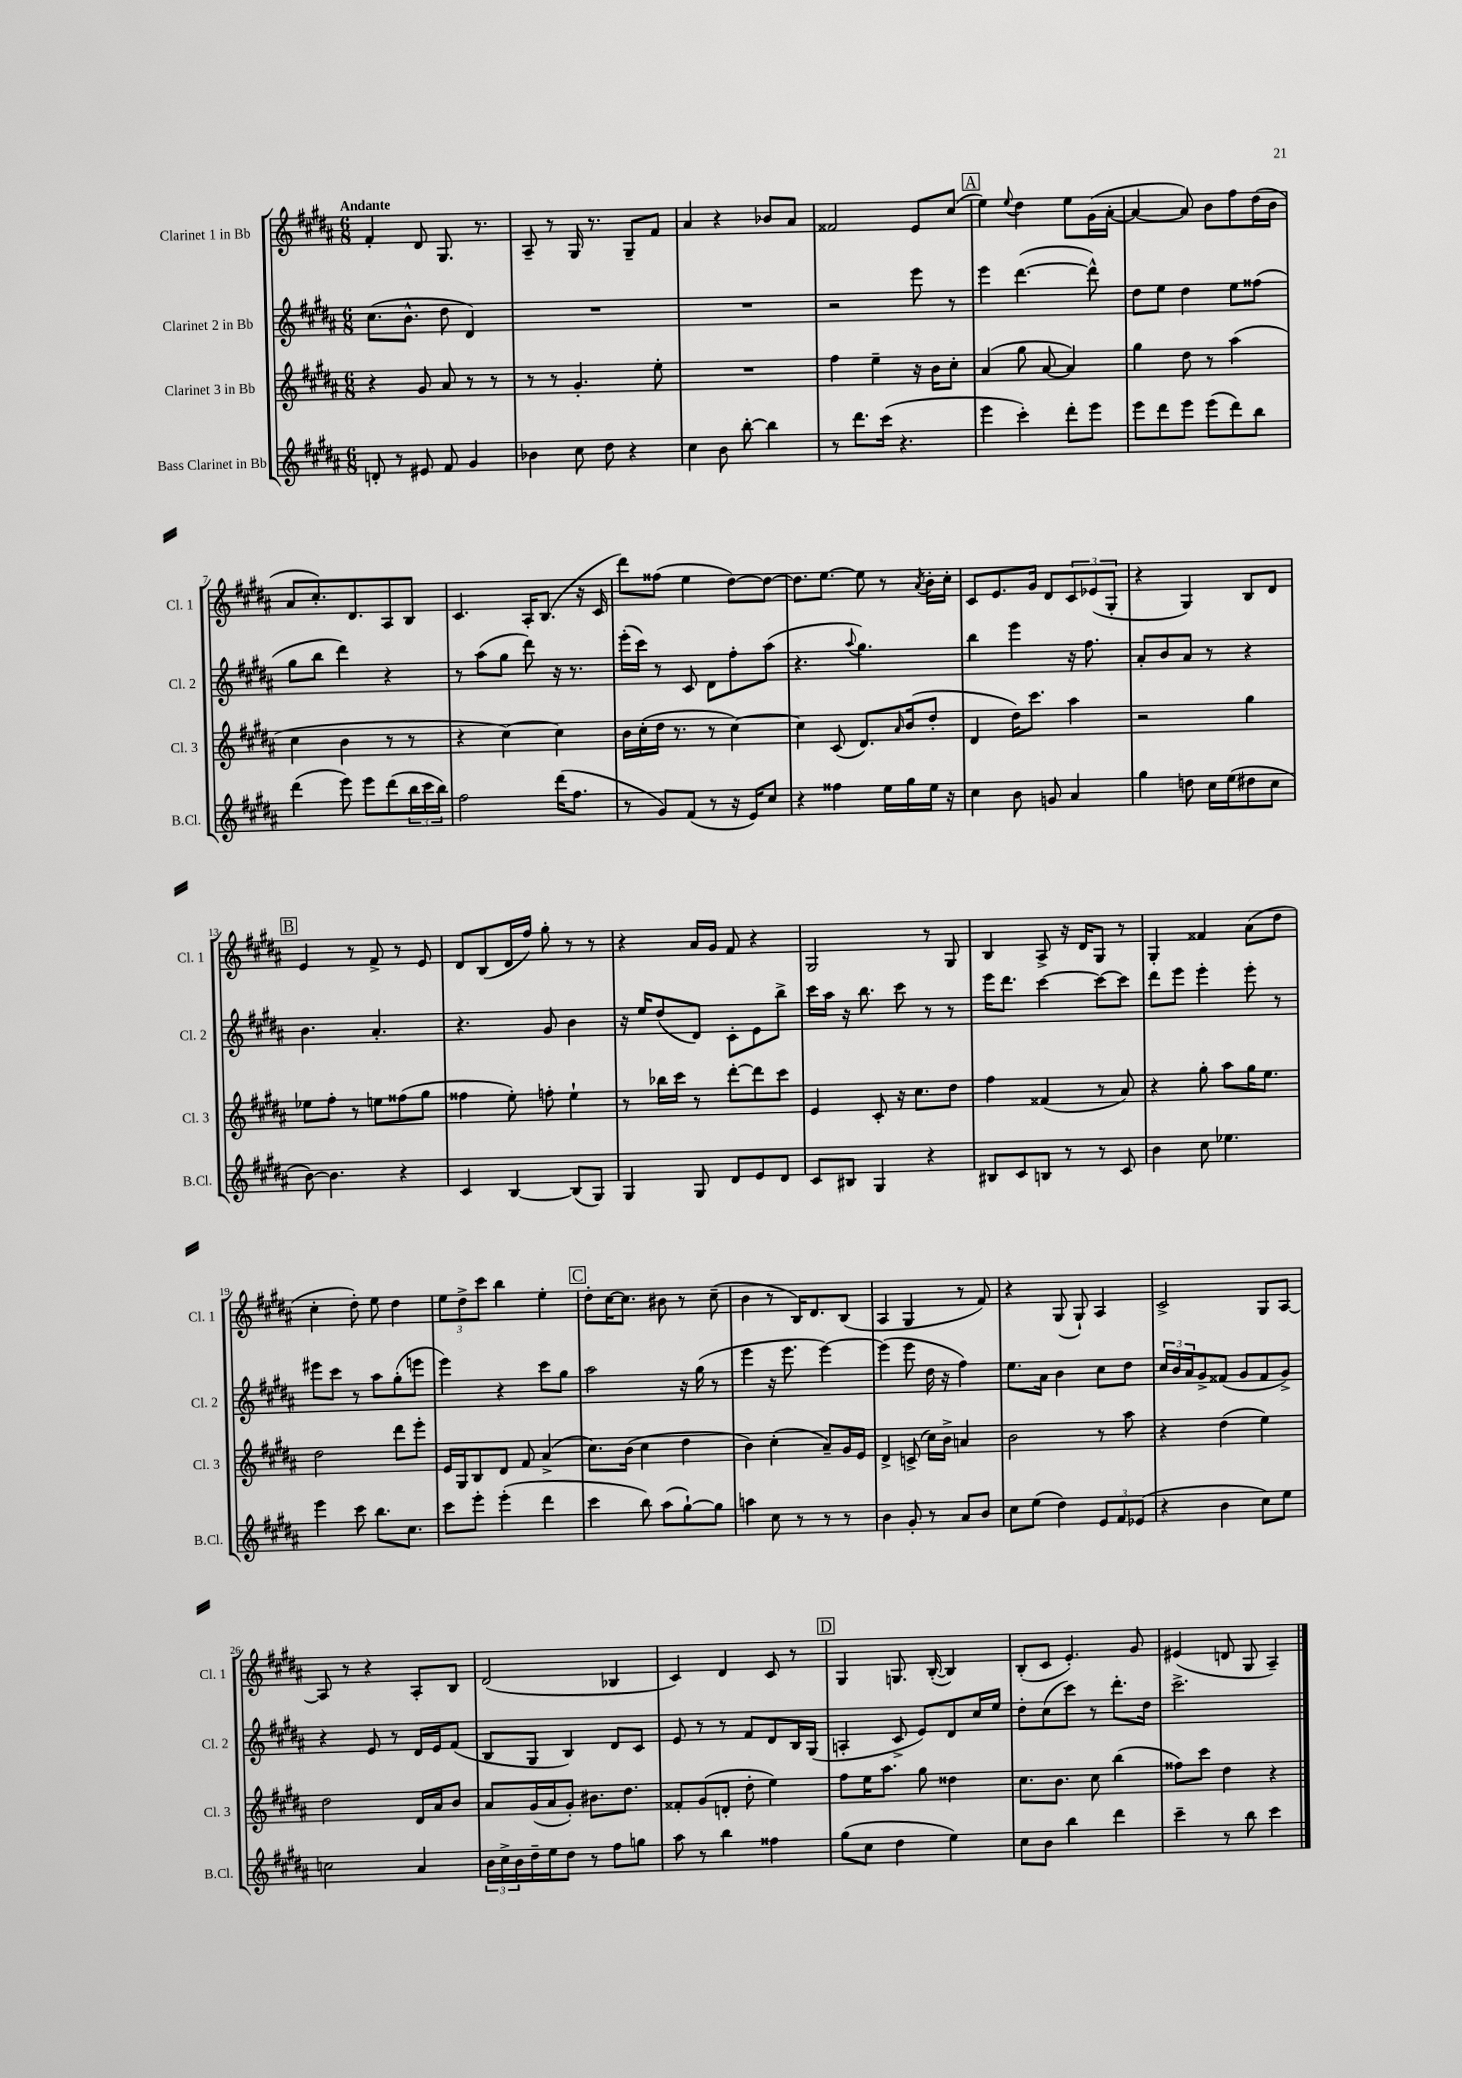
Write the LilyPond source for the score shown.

<<
\new StaffGroup <<
\new Staff = "s0" \with { instrumentName = "Clarinet 1 in Bb" shortInstrumentName = "Cl. 1" } {
    \clef treble \key b \major \numericTimeSignature \time 6/8 \tempo "Andante"
    fis'4-. dis'8 gis8. r8. |
    ais8-- r8 gis16 r8. gis8-- fis'8 |
    ais'4 r4 bes'8 ais'8 |
    fisis'2 e'8 cis''8( |
    \mark \markup { \box "A" } e''4) \appoggiatura { e''8 } dis''4 e''8 gis'16( ais'16~-. |
    ais'4~ ais'8) b'8 fis''8 dis''16( b'16 |
    ais'8 cis''8.-.) dis'8. ais8 b8 |
    cis'4. ais16-. b8.( r16 cis'16 |
    dis'''8) fisis''8( e''4 dis''8~) dis''8~ |
    dis''8. e''8.~ e''8 r8 \acciaccatura { ais'8 } b'16-. cis''16-. |
    cis'8 e'8. gis'16 dis'8 \tuplet 3/2 { cis'8 ees'8( gis8-. } |
    r4 gis4) b8 dis'8 |
    \mark \markup { \box "B" } e'4 r8 fis'8-> r8 e'8 |
    dis'8 b8( dis'16 fis''16) gis''8-. r8 r8 |
    r4 ais'16 gis'16 fis'8 r4 |
    gis2 r8 gis8 |
    b4 ais8-> r16 dis'16 gis8 r8 |
    gis4-. fisis'4 ais'8( dis''8 |
    cis''4-. dis''8-.) e''8 dis''4 |
    \tuplet 3/2 { e''8 dis''8-> cis'''8 } b''4 e''4-. |
    \mark \markup { \box "C" } dis''8-. cis''16~ cis''8. bis'8 r8 cis''8--( |
    b'4 r8 b16) dis'8. b8( |
    ais4 gis4 r8 fis'8) |
    r4 gis8( gis8-!) ais4 |
    cis'2-> gis8 ais8~ |
    ais8 r8 r4 ais8-. b8 |
    dis'2( bes4 |
    cis'4) dis'4 cis'8 r8 |
    \mark \markup { \box "D" } gis4 g8. b16~-.( b4) |
    b8-.( cis'8 e'4.-.) gis'8 |
    eis'4( d'8 gis8 ais4--) \bar "|." |
}
\new Staff = "s1" \with { instrumentName = "Clarinet 2 in Bb" shortInstrumentName = "Cl. 2" } {
    \clef treble \key b \major \numericTimeSignature \time 6/8
    cis''8.( b'8.-^ dis''8 dis'4) |
    R2. |
    R2. |
    r2 e'''8 r8 |
    \mark \markup { \box "A" } e'''4 dis'''4.~( dis'''8-^) |
    dis''8 e''8 dis''4 e''8 fisis''8( |
    gis''8 b''8 dis'''4) r4 |
    r8 ais''8( gis''8 dis'''8) r16 r8. |
    e'''16-.( cis'''16) r8 cis'8 dis'8 fis''8-. ais''8( |
    r4. \appoggiatura { ais''8 } gis''4.) |
    b''4 e'''4 r16 fis''8. |
    ais'8-. b'8 ais'8 r8 r4 |
    \mark \markup { \box "B" } b'4. ais'4.-. |
    r4. gis'8 b'4 |
    r16 e''16 dis''8( dis'8) cis'8-. e'8 b''8-> |
    cis'''16 ais''16 r16 b''8. cis'''8 r8 r8 |
    e'''16 dis'''8. cis'''4~ cis'''8~ cis'''8 |
    dis'''8 e'''8 e'''4-. e'''8-. r8 |
    eis'''8 cis'''8 r8 ais''8 gis''8-.( e'''8 |
    e'''4) r4 cis'''8 gis''8 |
    \mark \markup { \box "C" } ais''2 r16 gis''16( r8 |
    e'''4 r16 e'''8. e'''4~) |
    e'''4( e'''8 dis''16 r16 fis''4) |
    e''8. ais'16 b'4 cis''8 dis''8 |
    \tuplet 3/2 { cis''16 b'16 ais'16 } gis'8-> fisis'8( gis'8 fisis'8 gis'8->) |
    r4 e'8 r8 dis'16 e'16 fis'8( |
    b8 gis8 b4) dis'8 cis'8 |
    e'8 r8 r8 fis'8 dis'8 b16 gis16( |
    \mark \markup { \box "D" } a4-. cis'8-> e'8) dis'8 cis''16 e''16 |
    dis''8-. cis''8( cis'''8) r8 dis'''8.-. dis''16 |
    cis'''2.-> \bar "|." |
}
\new Staff = "s2" \with { instrumentName = "Clarinet 3 in Bb" shortInstrumentName = "Cl. 3" } {
    \clef treble \key b \major \numericTimeSignature \time 6/8
    r4 gis'8 ais'8 r8 r8 |
    r8 r8 gis'4.-. e''8-. |
    R2. |
    fis''4 e''4-- r16 b'16 cis''8-. |
    \mark \markup { \box "A" } ais'4( gis''8 ais'8~ ais'4) |
    gis''4 dis''8 r8 ais''4( |
    cis''4 b'4 r8 r8 |
    r4 cis''4~) cis''4 |
    b'16 cis''16-.( dis''16 r8. r8 cis''4~) |
    cis''4 cis'8( dis'8.) \grace { ais'16 } b'16( dis''8-. |
    dis'4 dis''16) cis'''8. ais''4 |
    r2 gis''4 |
    \mark \markup { \box "B" } ees''8 fis''8-. r8 e''8 fisis''8( gis''8 |
    fisis''4 e''8-.) f''8-. e''4-! |
    r8 bes''16 cis'''16 r8 dis'''8~-. dis'''8 cis'''8 |
    e'4 cis'8-. r16 cis''8. dis''8 |
    fis''4 fisis'4( r8 ais'8) |
    r4 gis''8-. ais''8 gis''16 e''8. |
    dis''2 dis'''8 e'''8-. |
    e'16 gis16 b8 dis'8 fis'8 ais'4->( |
    \mark \markup { \box "C" } cis''8.) b'16( cis''4 dis''4 |
    b'4) cis''4-.( ais'8--) gis'16 e'16 |
    dis'4-> c'8->( cis''16) b'16-> a'4 |
    b'2 r8 ais''8 |
    r4 dis''4( e''4) |
    dis''2 dis'16 ais'16 b'8 |
    ais'8 gis'16( ais'16 gis'8-.) bis'8. dis''8. |
    fisis'8-. gis'8( d'8-. dis''8-. e''4) |
    \mark \markup { \box "D" } fis''8 e''16 ais''8. gis''8 disis''4 |
    cis''8. b'8. cis''8 b''4( |
    fisis''8) cis'''8 dis''4 r4 \bar "|." |
}
\new Staff = "s3" \with { instrumentName = "Bass Clarinet in Bb" shortInstrumentName = "B.Cl." } {
    \clef treble \key b \major \numericTimeSignature \time 6/8
    d'8-. r8 eis'8 fis'8 gis'4 |
    bes'4 cis''8 dis''8 r4 |
    cis''4 b'8 b''8~-. b''4 |
    r8 dis'''8. cis'''16( r4. |
    \mark \markup { \box "A" } e'''4 cis'''4-.) dis'''8-. e'''8 |
    e'''8 dis'''8 e'''8 e'''8( dis'''8) b''8 |
    dis'''4( e'''8) e'''8 dis'''8( \tuplet 3/2 { b''16 cis'''16 b''16) } |
    fis''2 dis'''16( fis''8. |
    r8 gis'8) fis'8( r8 r16 e'16) cis''8 |
    r4 fisis''4 e''16 gis''16 e''16 r16 |
    cis''4 b'8 g'8 ais'4 |
    gis''4 d''8 cis''16 e''16( dis''8 cis''8 |
    \mark \markup { \box "B" } b'8~) b'4. r4 |
    cis'4 b4~ b8( gis8) |
    gis4 gis8 dis'8 e'8 dis'8 |
    cis'8 bis8 gis4 r4 |
    bis8 cis'8 b8 r8 r8 cis'8 |
    b'4 cis''8 ees''4. |
    e'''4 cis'''8 b''8. cis''8. |
    cis'''8 e'''8-. e'''4-.( dis'''4 |
    \mark \markup { \box "C" } cis'''4 b''8) ais''8( gis''8~-!) gis''8 |
    a''4 cis''8 r8 r8 r8 |
    b'4 gis'8-. r8 ais'8 b'8 |
    cis''8 e''8( dis''4) \tuplet 3/2 { e'8 fis'8 ees'8( } |
    r4 b'4 cis''8) e''8 |
    c''2 ais'4 |
    \tuplet 3/2 { b'16 cis''16-> b'16 } dis''16-- e''16 dis''8 r8 fis''8 g''8 |
    ais''8 r8 b''4 fisis''4 |
    \mark \markup { \box "D" } gis''8( cis''8 dis''4 e''4) |
    cis''8 b'8 b''4 dis'''4 |
    cis'''4-- r8 b''8 cis'''4 \bar "|." |
}
>>
>>
